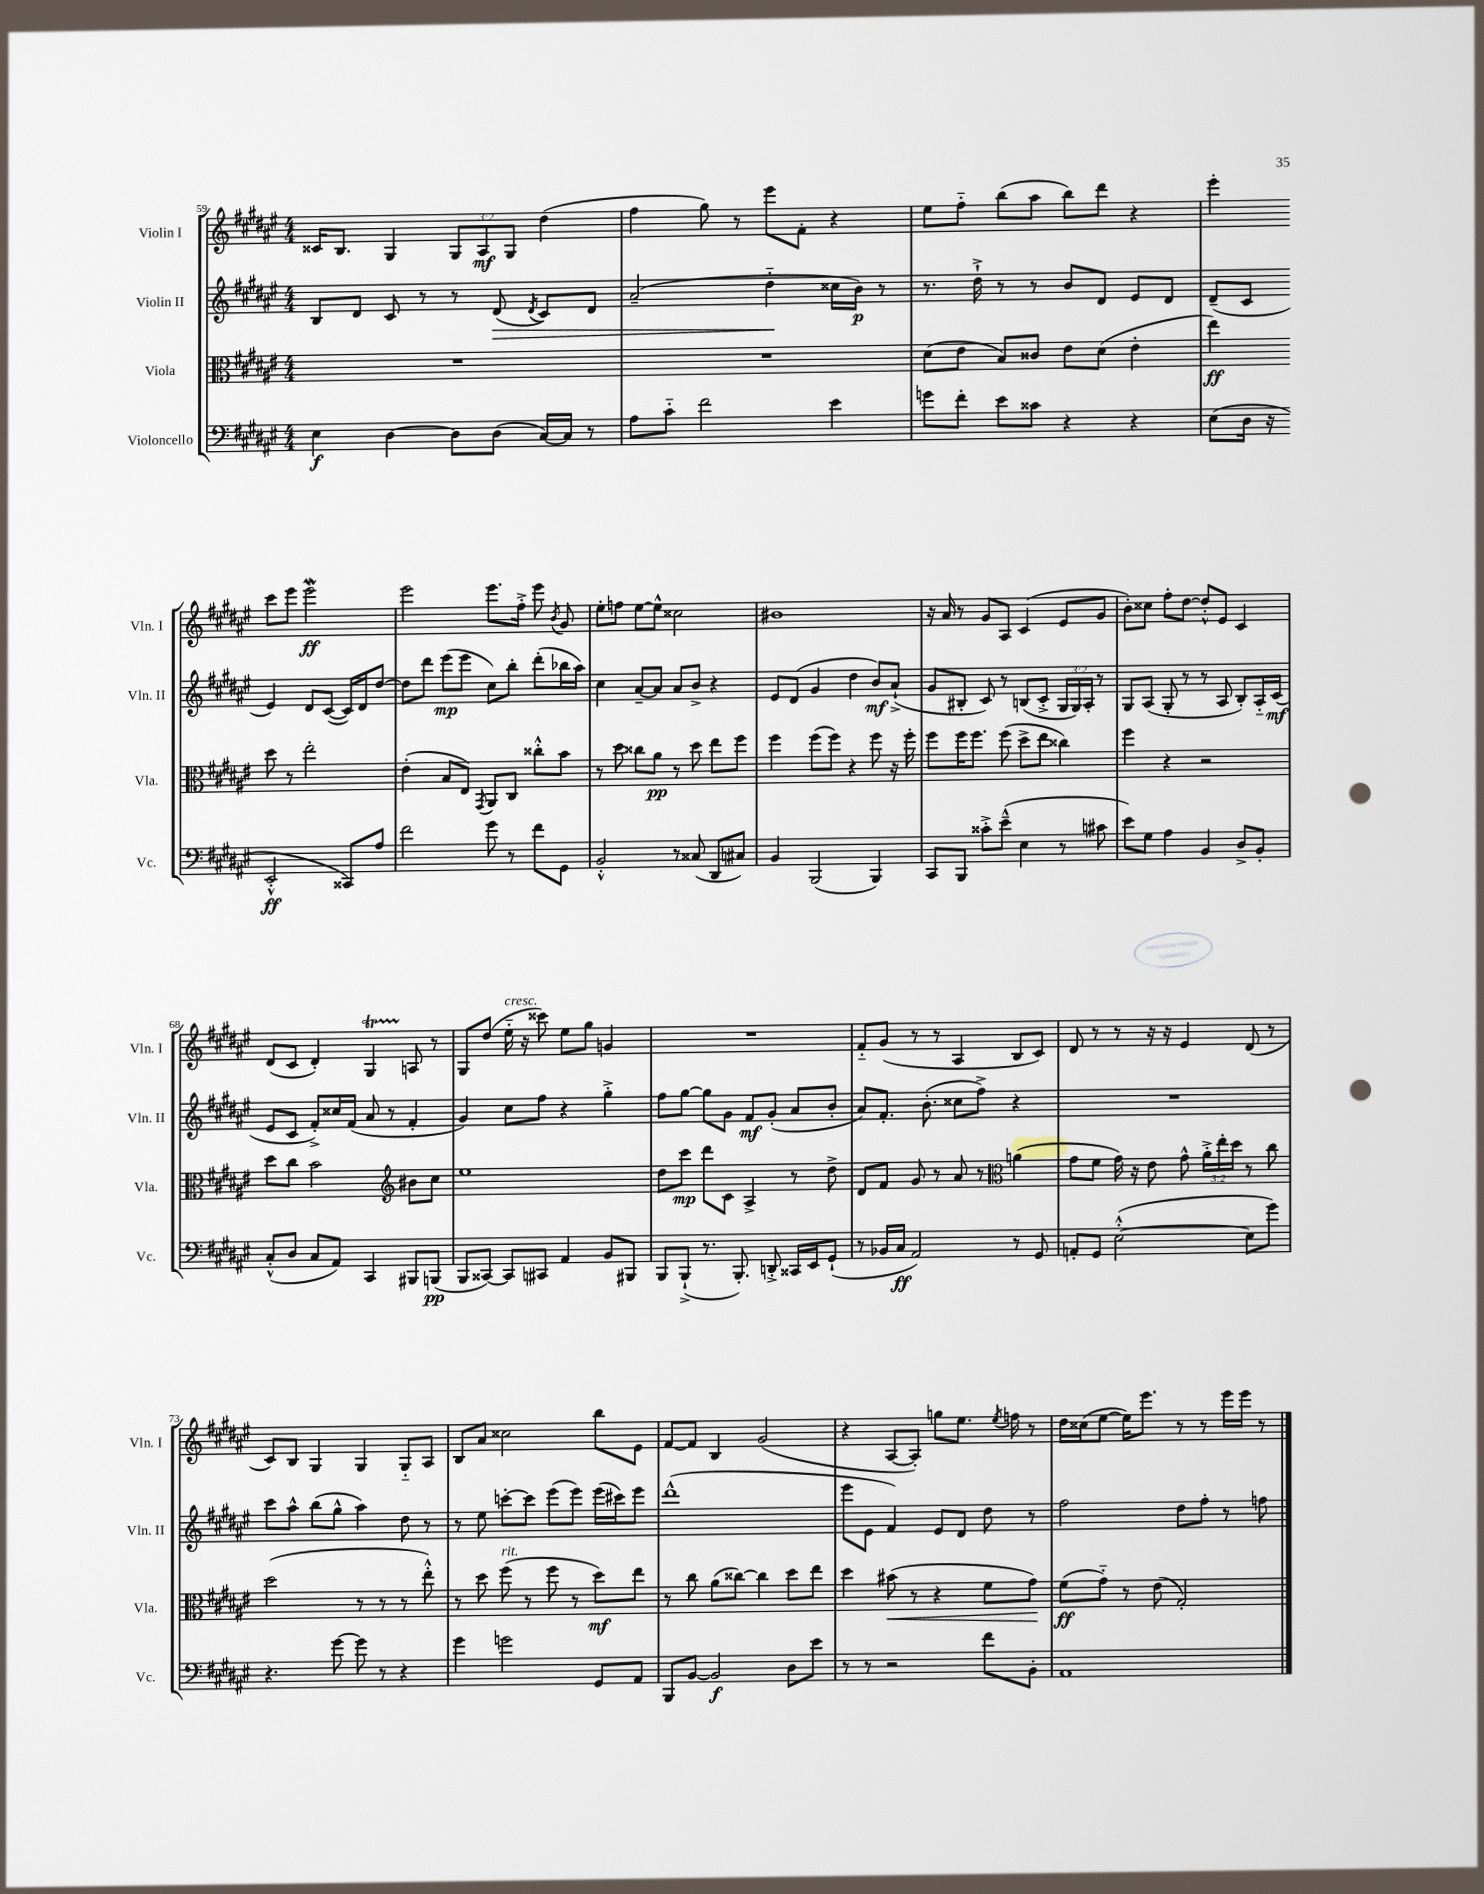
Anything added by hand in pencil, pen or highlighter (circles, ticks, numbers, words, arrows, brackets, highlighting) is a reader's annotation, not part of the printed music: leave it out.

**kern	**kern	**kern	**kern
*staff4	*staff3	*staff2	*staff1
*clefF4	*clefC3	*clefG2	*clefG2
*k[f#c#g#d#a#e#]	*k[f#c#g#d#a#e#]	*k[f#c#g#d#a#e#]	*k[f#c#g#d#a#e#]
*M4/4	*M4/4	*M4/4	*M4/4
4E#	1r	8B	16c##
.	.	.	8.B
.	.	8d#	.
[4D#	.	8c#	4G#
.	.	8r	.
8D#]	.	8r	12G#
.	.	.	12A#
(8D#	.	(8d#	.
.	.	.	12G#
.	.	8qd#	.
[16C#)	.	8c#)	(4dd#
16C#]	.	.	.
8r	.	8d#	.
=	=	=	=
8A#	1r	(2a#~	4ff#
8c#'~	.	.	.
2f#	.	.	8gg#)
.	.	.	8r
.	.	4dd#'~	8eee#
.	.	.	8f#'
4e#	.	16cc##	4r
.	.	16b)	.
.	.	8r	.
=	=	=	=
8g	(8d#	8.r	8ee#
8f#'	8e#	.	8ff#'~
.	.	16dd#`^	.
8e#	8B)	8r	(8bb
8c##	8c##	8r	8aa#
4r	8e#	8b	8bb)
.	(8d#	8d#	8ddd#
4r	4e#'	8e#	4r
.	.	8d#	.
=	=	=	=
(8E#	4ee#)	(8d#~	4eee#'
16D#	.	8c#	.
16r	.	.	.
2EE#'^^	8dd#	4e#)	8ccc#
.	8r	.	8eee#
.	2ee#'	8d#	2eee#
.	.	([8c#	.
8CC##)	.	16c#])	.
.	.	16d#	.
8A#	.	[8dd#	.
=	=	=	=
2f#	(4e#'	8dd#]	2eee#
.	.	8ddd#	.
.	8B	(8eee#	.
.	8E#)	8eee#	.
.	8qGG#	.	.
8g#	8AA#	8cc#)	8.eee#
8r	8C#	8bb'	.
.	.	.	16ff#'^
8f#	8cc##'^^	(8ddd#'	8eee#
.	.	.	8qb
8GG#	8b	16bb-	8g#
.	.	16aa#)	.
=	=	=	=
2BB'^^	8r	4cc#	8ee#'
.	8dd#	.	8ff
.	8cc##	[8a#~	[8ee#
.	8a#	8a#]	8ee#^^]
8r	8r	8a#	2cc##
(8C##	8dd#	8b^	.
8DD#	8ee#	4r	.
8C#)	8ff#	.	.
=	=	=	=
4BB	4ff#	8e#	1b#
.	.	(8d#	.
(2BBB	(8ff#	4g#	.
.	8ff#)	.	.
.	4r	4dd#	.
4BBB)	8ff#	8b)	.
.	16r	(8a#`^	.
.	16ff#'	.	.
=	=	=	=
8CC#	8ff#	8g#	16r
.	.	.	16a#
8BBB	16ff#	8B#'	8r
.	8.ff#	.	.
8c##'^	.	8c#)	8g#
(8e#~^^	(8ff#	8r	8A#
4E#	8dd#^	(8B	(4c#
.	8ee#	8c#'^	.
8r	4cc##)	24G#	8e#
.	.	24G#)	.
.	.	24A#'	.
8c#	.	8r	8g#
=	=	=	=
8e#)	4ff#	8G#	8b')
8G#	.	(8A#	8cc##
4A#	4r	8G#'	8ff#'
.	.	8r	[8dd#
4BB	2r	8r	8dd#'^^]
.	.	8A#	8e#
8D#^	.	8B')	4c#
8BB'	.	16A#'~	.
.	.	(16c#	.
=	=	=	=
(8C#'^^	8dd#	8e#	(8d#
8D#	8cc#	8c#	8c#
8C#	2b	8f#'^)	4d#')
8AA#)	.	16cc##	.
.	.	(16f#	.
4CC#	.	8a#	4G#
.	.	8r	.
*	*clefG2	*	*
8BBB#	8b#	4f#'	8A
(8BBB	8cc#	.	8r
=	=	=	=
8BBB	1ee#	4g#)	8G#
[8CC##)	.	.	(8dd#
8CC##]	.	8cc#	16ee#'~
.	.	.	16r
8CC#	.	8ff#	8ccc##)
4AA#	.	4r	8ee#
.	.	.	8gg#
8BB	.	4gg#'^	4g
8BBB#	.	.	.
=	=	=	=
8BBB	8dd#	8ff#	1r
(8BBB`^	8ccc#	[8gg#	.
8.r	8ddd#	8gg#]	.
.	8c#	8g#	.
8.BBB')	.	.	.
.	4A#^	8f#	.
8DD'^	.	(8g#'	.
16CC##	8r	8a#	.
16EE#	.	.	.
(8GG#`	8dd#^	8b'	.
=	=	=	=
8r	8d#	8a#)	8f#'~
16BB-	8f#	8.f#'	(8g#
16C#	.	.	.
2AA#)	8g#	.	8r
.	.	(8.b'	.
.	8r	.	8r
.	8a#	8cc##	4A#
.	8r	8ff#^)	.
*	*clefC3	*	*
8r	(4a	4r	8B
8GG#	.	.	8c#)
=	=	=	=
8AA'	8g#	1r	8d#
8GG#	8f#	.	8r
([2E#'^^	16g#)	.	8r
.	16r	.	.
.	8e#	.	16r
.	.	.	16r
.	8g#^^	.	4e#
.	24a#'^	.	.
.	24ee#'	.	.
.	24dd#	.	.
8E#]	8r	.	(8d#
8g#)	8cc#	.	8r
=	=	=	=
4.r	(2dd#	8ccc#	8c#)
.	.	8aa#^^	8B
.	.	(8bb	4G#
[8g#	.	8gg#^^	.
8g#]	8r	4aa#)	4G#
8r	8r	.	.
4r	8r	8dd#	8G#'~
.	8ee#'^^)	8r	8A#
=	=	=	=
4g#	8r	8r	8B
.	8dd#	8ee#	8a#
2g	(8ff#	[8ccc'	2cc##
.	8r	8ccc]	.
.	8ff#	(8eee#	.
.	8r	8eee#)	.
8GG#	8dd#)	(16eee#	8bb
.	.	16ccc#)	.
8AA#	8ee#	8eee#	8e#
=	=	=	=
8BBB	8r	(1ddd#^^	[8f#
[8BB	8cc#	.	8f#]
2BB]	(8a#	.	4B
.	[8cc##)	.	.
.	4cc##]	.	(2g#
8D#	8dd#	.	.
8e#	8ee#	.	.
=	=	=	=
8r	4dd#	8eee#	4r
8r	.	8e#	.
2r	(8b#	4f#)	[8A#
.	8r	.	8A#'])
.	4r	8e#	8gg
.	.	8d#	8.ee#
8f#	8f#	8dd#	.
.	.	.	8qee#
.	.	.	16ff
8BB'	8g#)	8r	8r
=	=	=	=
1AA#	(8f#	2ff#	16dd#
.	.	.	(16cc##
.	8g#'~)	.	[8ee#
.	8r	.	16ee#])
.	.	.	8.eee#
.	(8e#	.	.
.	2G#')	8dd#	8r
.	.	8ff#'	8r
.	.	8r	16eee#
.	.	.	16eee#
.	.	8ff	8r
==	==	==	==
*-	*-	*-	*-
